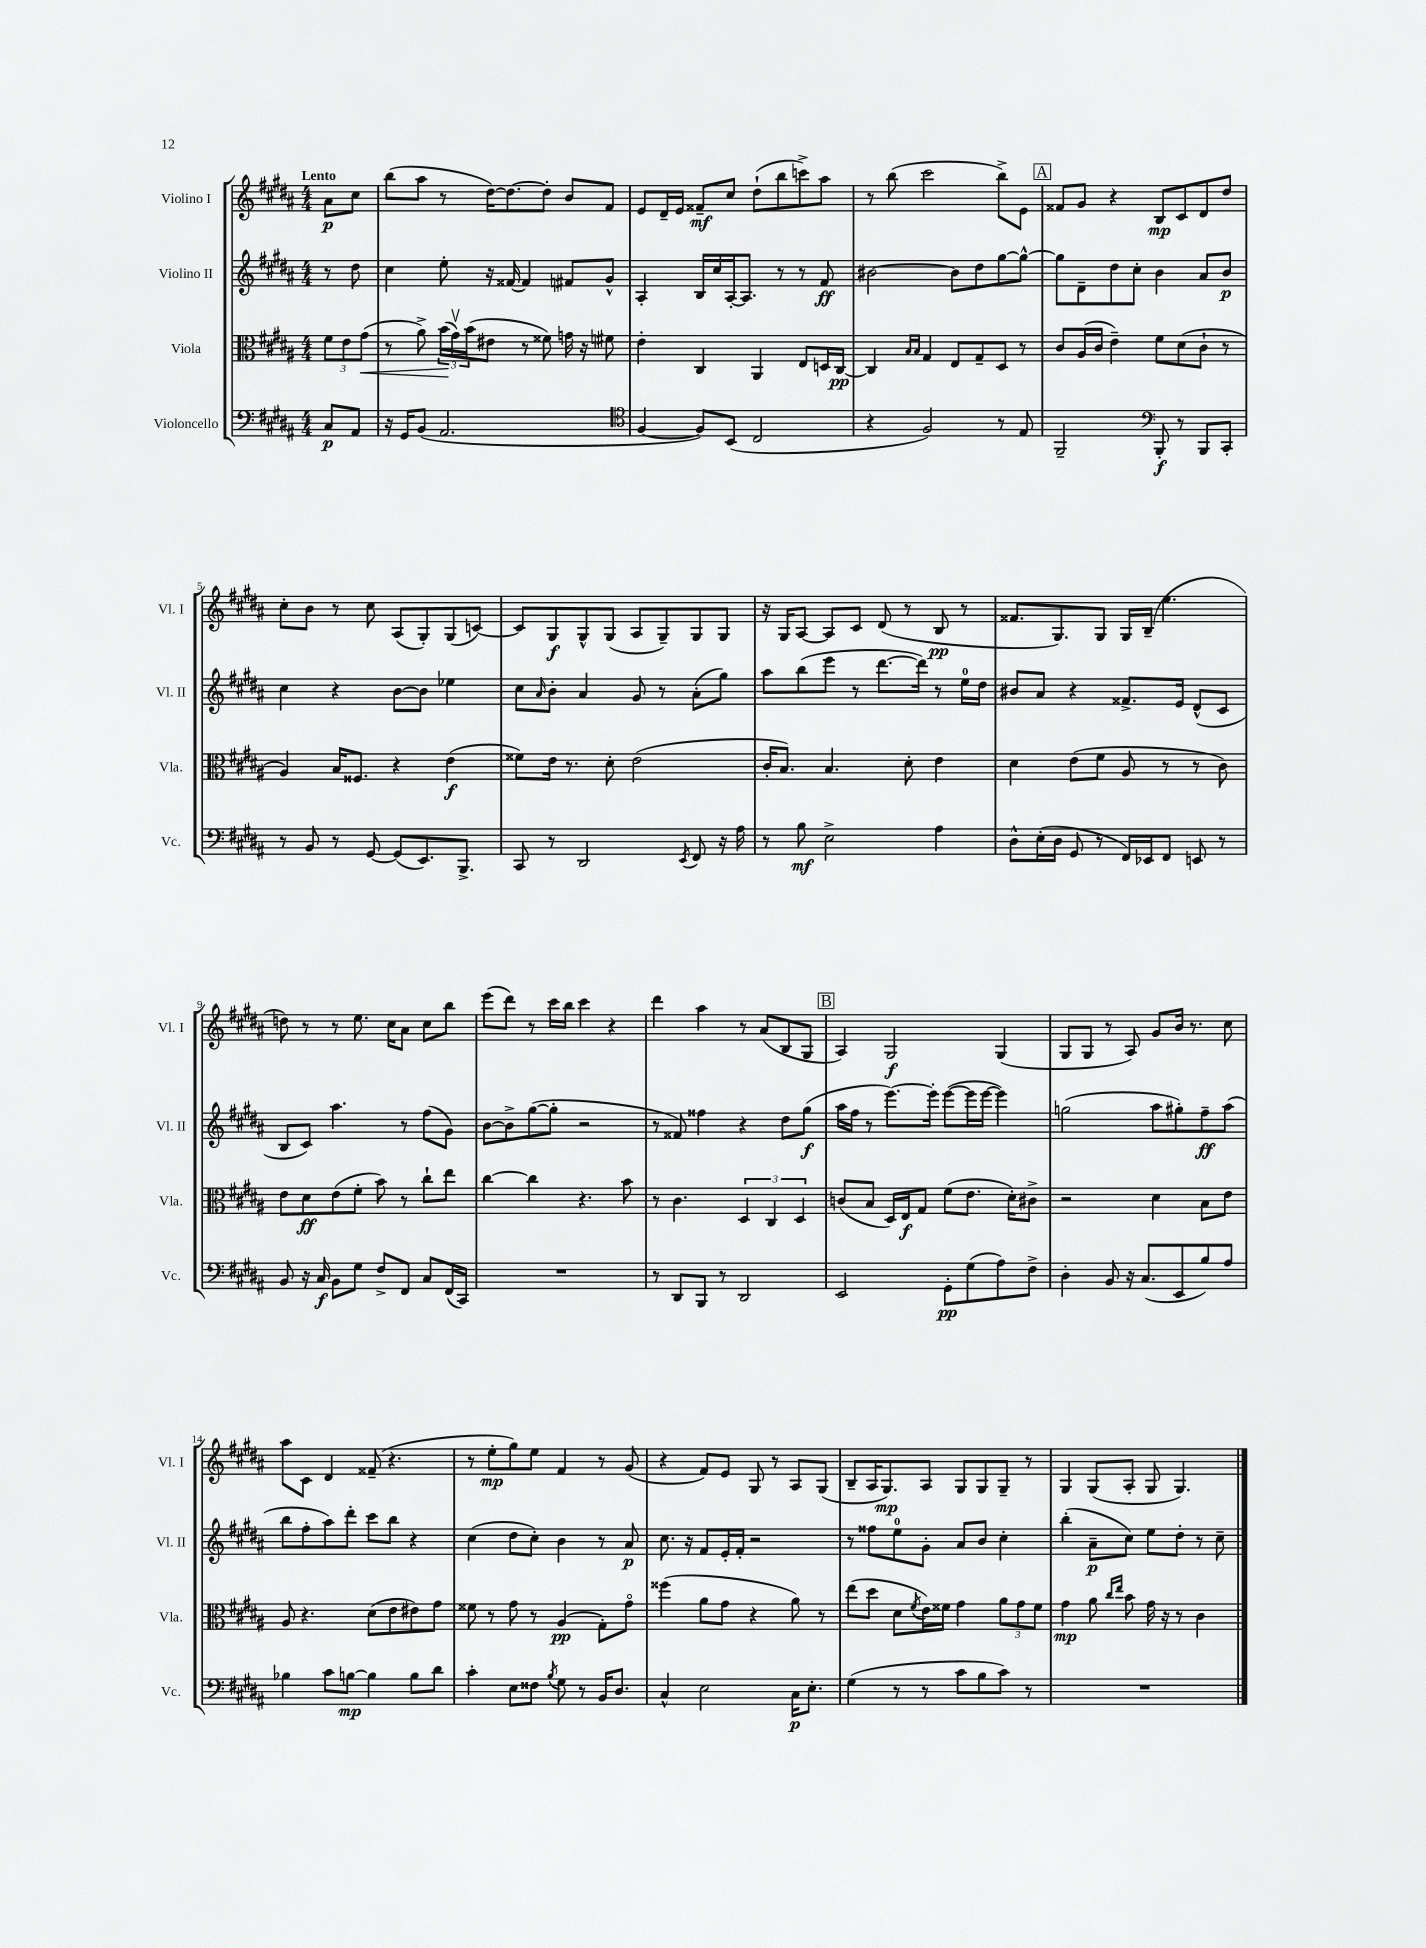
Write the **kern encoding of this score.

**kern	**dynam	**kern	**dynam	**kern	**dynam	**kern	**dynam
*part4	*part4	*part3	*part3	*part2	*part2	*part1	*part1
*staff4	*staff4	*staff3	*staff3	*staff2	*staff2	*staff1	*staff1
*I"Violoncello	*	*I"Viola	*	*I"Violino II	*	*I"Violino I	*
*I'Vc.	*	*I'Vla.	*	*I'Vl. II	*	*I'Vl. I	*
*clefF4	*	*clefC3	*	*clefG2	*	*clefG2	*
*k[f#c#g#d#a#]	*	*k[f#c#g#d#a#]	*	*k[f#c#g#d#a#]	*	*k[f#c#g#d#a#]	*
*M4/4	*	*M4/4	*	*M4/4	*	*M4/4	*
=	=	=	=	=	=	=	=
!	!	!	!	!	!	!LO:TX:a:B:t=Lento	!
8C#/L	p	12f#\L	.	8r	.	8a#\L	p
.	.	12e\	.	.	.	.	.
8AA#/J	.	.	.	8dd#\	.	8cc#\J	.
!	!	!	!LO:HP:b	!	!	!	!
.	.	(12g#\J	<	.	.	.	.
=1	=1	=1	=1	=1	=1	=1	=1
16r	.	8r	.	4cc#\	.	(8bb\L	.
16GG#/KL	.	.	.	.	.	.	.
(8BB/J	.	8a#^\)	.	.	.	8aa#\J	.
2.AA#/	.	(24b\LL	.	8ee'\	.	8r	.
.	.	24g#v\)	[	.	.	.	.
.	.	(24b\J	.	.	.	.	.
.	.	8e#X\J	.	16r	.	[16dd#\KL)	.
.	.	.	.	[16f##X/	.	8.dd#\_	.
.	.	8r	.	4f##/]	.	.	.
.	.	8f##X\)	.	.	.	8dd#'\J]	.
.	.	16gn\	.	8f#X/L	.	8b/L	.
.	.	16r	.	.	.	.	.
.	.	8f#X\	.	8g#^^/J	.	8f#/J	.
=2	=2	=2	=2	=2	=2	=2	=2
*clefC4	*	*	*	*	*	*	*
[4F#/	.	4e'\	.	4A#'/	.	8e/L	.
.	.	.	.	.	.	16d#~/L	.
.	.	.	.	.	.	16e/JJ	.
8F#/L])	.	4C#/	.	16B/LL	.	8f##X~/L	mf
.	.	.	.	16cc#/	.	.	.
(8BB/J	.	.	.	[16A#'/J	.	8cc#/J	.
.	.	.	.	8.A#/J]	.	.	.
2C#/	.	4AA#/	.	.	.	(8dd#`\L	.
.	.	.	.	8r	.	8bb\	.
.	.	8E/L	.	8r	.	8cccn^\)	.
.	.	16Dn/L	.	8f#/	ff	8aa#\J	.
.	.	[16C#/JJ	pp	.	.	.	.
=3	=3	=3	=3	=3	=3	=3	=3
4r	.	4C#/]	.	[2b#X\	.	8r	.
.	.	.	.	.	.	(8bb\	.
.	.	16qqB/LL	.	.	.	.	.
.	.	16qqB/JJ	.	.	.	.	.
2F#/)	.	4G#/	.	.	.	2ccc#\	.
.	.	8E/L	.	8b#\L]	.	.	.
.	.	8G#~/	.	8dd#\	.	.	.
8r	.	8D#/J	.	[8gg#\	.	8bb^\L)	.
8E/	.	8r	.	8gg#^^\J_	.	8e\J	.
!!LO:REH:place=s1:t=A
=4	=4	=4	=4	=4	=4	=4	=4
2FF#~/	.	8c#/L	.	8gg#\L]	.	8f##X/L	.
.	.	(16A#/L	.	8d#~\	.	8g#/J	.
.	.	16c#/JJ	.	.	.	.	.
.	.	4e~\)	.	8dd#\	.	4r	.
.	.	.	.	8cc#'\J	.	.	.
*clefF4	*	*	*	*	*	*	*
8BBB'/	f	8f#\L	.	4b\	.	8B/L	mp
8r	.	(8d#\	.	.	.	8c#/	.
8BBB/L	.	8c#`\J	.	8a#/L	.	8d#/	.
8CC#'/J	.	8r	.	8b/J	p	8dd#/J	.
!!LO:LB:g=z
=5	=5	=5	=5	=5	=5	=5	=5
8r	.	4A#/)	.	4cc#\	.	8cc#'\L	.
8BB/	.	.	.	.	.	8b\J	.
8r	.	16B/KL	.	4r	.	8r	.
.	.	8.F##X/J	.	.	.	.	.
[8GG#/	.	.	.	.	.	8cc#\	.
(8GG#/L]	.	4r	.	[8b\L	.	(8A#/L	.
8.EE/)	.	.	.	8b\J]	.	8G#'/)	.
.	.	(4e\	f	4ee-X\	.	(8G#/	.
8.BBB^/J	.	.	.	.	.	.	.
.	.	.	.	.	.	[8cn/J)	.
=6	=6	=6	=6	=6	=6	=6	=6
8CC#/	.	8f##X\L)	.	8cc#\L	.	8c/L]	.
.	.	.	.	16qqa#/	.	.	.
8r	.	16e\Jk	.	8b'\J	.	8G#/	f
.	.	8.r	.	.	.	.	.
2DD#/	.	.	.	4a#/	.	8G#^^/	.
.	.	8d#'\	.	.	.	(8G#/J	.
.	.	(2e\	.	8g#/	.	8A#/L	.
.	.	.	.	8r	.	8G#~/)	.
8qEE/	.	.	.	.	.	.	.
8FF#/	.	.	.	(8a#'\L	.	8G#/	.
16r	.	.	.	8gg#\J)	.	8G#/J	.
16A#\	.	.	.	.	.	.	.
=7	=7	=7	=7	=7	=7	=7	=7
8r	.	16c#'/KL	.	8aa#\L	.	16r	.
.	.	8.B/J)	.	.	.	16G#/KL	.
8B\	mf	.	.	(8bb\	.	[8A#/J	.
2E^\	.	4.B/	.	8eee\J	.	8A#/L]	.
.	.	.	.	8r	.	8c#/J	.
.	.	.	.	[8.ddd#\L	.	(8d#/	.
.	.	8d#'\	.	.	.	8r	.
.	.	.	.	16ddd#\Jk])	.	.	.
4A#\	.	4e\	.	8r	.	8B/	pp
.	.	.	.	16ee\LL	.	8r	.
.	.	.	.	16dd#\JJ	.	.	.
=8	=8	=8	=8	=8	=8	=8	=8
8D#^^\L	.	4d#\	.	8b#X/L	.	8.f##X/L	.
(16E'\L	.	.	.	8a#/J	.	.	.
16D#\JJ	.	.	.	.	.	8.G#/)	.
8GG#/	.	(8e\L	.	4r	.	.	.
8r	.	8f#\J	.	.	.	8G#/J	.
16FF#/LL)	.	8A#/	.	8.f##X^/L	.	16G#/LL	.
16EE-X/J	.	.	.	.	.	(16B~/JJ	.
8FF#/J	.	8r	.	.	.	4.ee\	.
.	.	.	.	16e/Jk	.	.	.
8EEn/	.	8r	.	(8d#^^/L	.	.	.
8r	.	8c#\)	.	8c#/J	.	.	.
!!LO:LB:g=z
=9	=9	=9	=9	=9	=9	=9	=9
8BB/	.	8e\L	.	8B/L	.	8ddn\)	.
16r	.	8d#\	ff	8c#/J)	.	8r	.
16C#/	f	.	.	.	.	.	.
8BB\L	.	(8e\	.	4.aa#\	.	8r	.
8G#\J	.	8f#'\J	.	.	.	8.ee\	.
8F#^/L	.	8b\)	.	.	.	.	.
.	.	.	.	.	.	16cc#\KL	.
8FF#/J	.	8r	.	8r	.	8a#\J	.
8C#/L	.	8cc#`\L	.	(8ff#\L	.	8cc#\L	.
(16FF#/L	.	8ee\J	.	8g#\J)	.	8bb\J	.
16CC#/JJ)	.	.	.	.	.	.	.
=10	=10	=10	=10	=10	=10	=10	=10
1r	.	[4cc#\	.	[8b\L	.	(8eee\L	.
.	.	.	.	8b^\]	.	8ddd#\J)	.
.	.	4cc#\]	.	([8gg#\	.	8r	.
.	.	.	.	8gg#'\J]	.	16ccc#\LL	.
.	.	.	.	.	.	16bb\JJ	.
.	.	4.r	.	2r	.	4ccc#\	.
.	.	.	.	.	.	4r	.
.	.	8b\	.	.	.	.	.
=11	=11	=11	=11	=11	=11	=11	=11
8r	.	8r	.	8r	.	4ddd#\	.
8DD#/L	.	4.c#\	.	8f##X/)	.	.	.
8BBB/J	.	.	.	4ff##X\	.	4aa#\	.
8r	.	.	.	.	.	.	.
2DD#/	.	6D#/	.	4r	.	8r	.
.	.	.	.	.	.	(8a#/L	.
.	.	6C#/	.	.	.	.	.
.	.	.	.	8dd#\L	.	8B/	.
.	.	6D#/	.	.	.	.	.
.	.	.	.	(8gg#\J	f	8G#/J	.
!!LO:REH:place=s1:t=B
=12	=12	=12	=12	=12	=12	=12	=12
2EE/	.	(8cn/L	.	16aa#\LL	.	4A#/)	.
.	.	.	.	16ff#\JJ	.	.	.
.	.	8B/J	.	8r	.	.	.
.	.	16D#/LL)	.	[8.eee\L)	.	2G#/	f
.	.	16E/J	f	.	.	.	.
.	.	8G#/J	.	.	.	.	.
.	.	.	.	16eee'\Jk]	.	.	.
8GG#'\L	pp	(8f#\L	.	([8eee\L	.	.	.
(8G#\	.	8.e\J	.	16eee\L]	.	.	.
.	.	.	.	[16eee\JJ	.	.	.
8A#\)	.	.	.	4eee\])	.	(4G#/	.
.	.	16d#'\KL)	.	.	.	.	.
8F#^\J	.	8c#X^\J	.	.	.	.	.
=13	=13	=13	=13	=13	=13	=13	=13
4D#'\	.	2r	.	(2ggn\	.	8G#/L	.
.	.	.	.	.	.	8G#/J	.
8BB/	.	.	.	.	.	8r	.
16r	.	.	.	.	.	8A#/)	.
(8.C#/L	.	.	.	.	.	.	.
.	.	4d#\	.	8aa#\L	.	8g#/L	.
8EE/	.	.	.	8gg#X'\)	.	16b/Jk	.
.	.	.	.	.	.	8.r	.
8B/)	.	8B\L	.	8ff#~\	ff	.	.
8A#/J	.	8e\J	.	(8aa#\J	.	8cc#\	.
!!LO:LB:g=z
=14	=14	=14	=14	=14	=14	=14	=14
4B-X\	.	8A#/	.	8bb\L	.	8aa#\L	.
.	.	4.r	.	8ff#'\	.	8c#\J	.
8c#\L	.	.	.	8aa#\)	.	4d#/	.
[8Bn\J	mp	.	.	8ddd#'\J	.	.	.
4B\]	.	(8d#\L	.	8ccc#\L	.	(8f##X~/	.
.	.	8e\	.	8bb\J	.	4.r	.
8B\L	.	8e#X\)	.	4r	.	.	.
8d#\J	.	8g#\J	.	.	.	.	.
=15	=15	=15	=15	=15	=15	=15	=15
4c#'\	.	8f##X\	.	(4cc#\	.	8r	.
.	.	8r	.	.	.	8ee'\L	mp
8E\L	.	8g#\	.	8dd#\L	.	8gg#\)	.
8F##X\J	.	8r	.	8cc#'\J)	.	8ee\J	.
8qB/	.	.	.	.	.	.	.
8G#\	.	(4A#/	pp	4b\	.	4f#/	.
8r	.	.	.	.	.	.	.
16BB/KL	.	8G#'\L)	.	8r	.	8r	.
8.D#/J	.	.	.	.	.	.	.
.	.	8g#\J	.	8a#/	p	(8g#/	.
=16	=16	=16	=16	=16	=16	=16	=16
4C#^^/	.	(4ff##X\	.	8.cc#\	.	4r	.
.	.	.	.	16r	.	.	.
2E\	.	8a#\L	.	8f#/L	.	8f#/L)	.
.	.	8g#\J	.	16e'/L	.	8e/J	.
.	.	.	.	16f#'/JJ	.	.	.
.	.	4r	.	2r	.	8G#/	.
.	.	.	.	.	.	8r	.
16C#\KL	p	8a#\)	.	.	.	8A#/L	.
8.E'\J	.	.	.	.	.	.	.
.	.	8r	.	.	.	(8G#/J	.
=17	=17	=17	=17	=17	=17	=17	=17
(4G#\	.	(8ee\L	.	8r	.	8B~/L	.
.	.	8dd#\J	.	8ff##X\L	.	16A#/K	.
.	.	.	.	.	.	8.G#/)	mp
8r	.	8d#\L	.	8ee\	.	.	.
.	.	8qf#/	.	.	.	.	.
8r	.	16e\L)	.	8g#'\J	.	8A#/J	.
.	.	16f##X\JJ	.	.	.	.	.
8c#\L	.	4g#\	.	8a#/L	.	8G#/L	.
8B\	.	.	.	8b/J	.	8G#/	.
8c#\J)	.	12a#\L	.	4cc#'\	.	8G#~/J	.
.	.	12g#\	.	.	.	.	.
8r	.	.	.	.	.	8r	.
.	.	12f##\J	.	.	.	.	.
=18	=18	=18	=18	=18	=18	=18	=18
1r	.	4g#\	mp	(4bb'\	.	4G#/	.
.	.	8a#\	.	8a#~\L	p	(8G#/L	.
.	.	16qqcc#/LL	.	.	.	.	.
.	.	16qqee/JJ	.	.	.	.	.
.	.	8b\	.	8cc#\J)	.	8A#'/J	.
.	.	16g#\	.	8ee\L	.	8G#/	.
.	.	16r	.	.	.	.	.
.	.	8r	.	8dd#'\J	.	4.G#/)	.
.	.	4c#\	.	8r	.	.	.
.	.	.	.	8cc#~\	.	.	.
==	==	==	==	==	==	==	==
*-	*-	*-	*-	*-	*-	*-	*-
